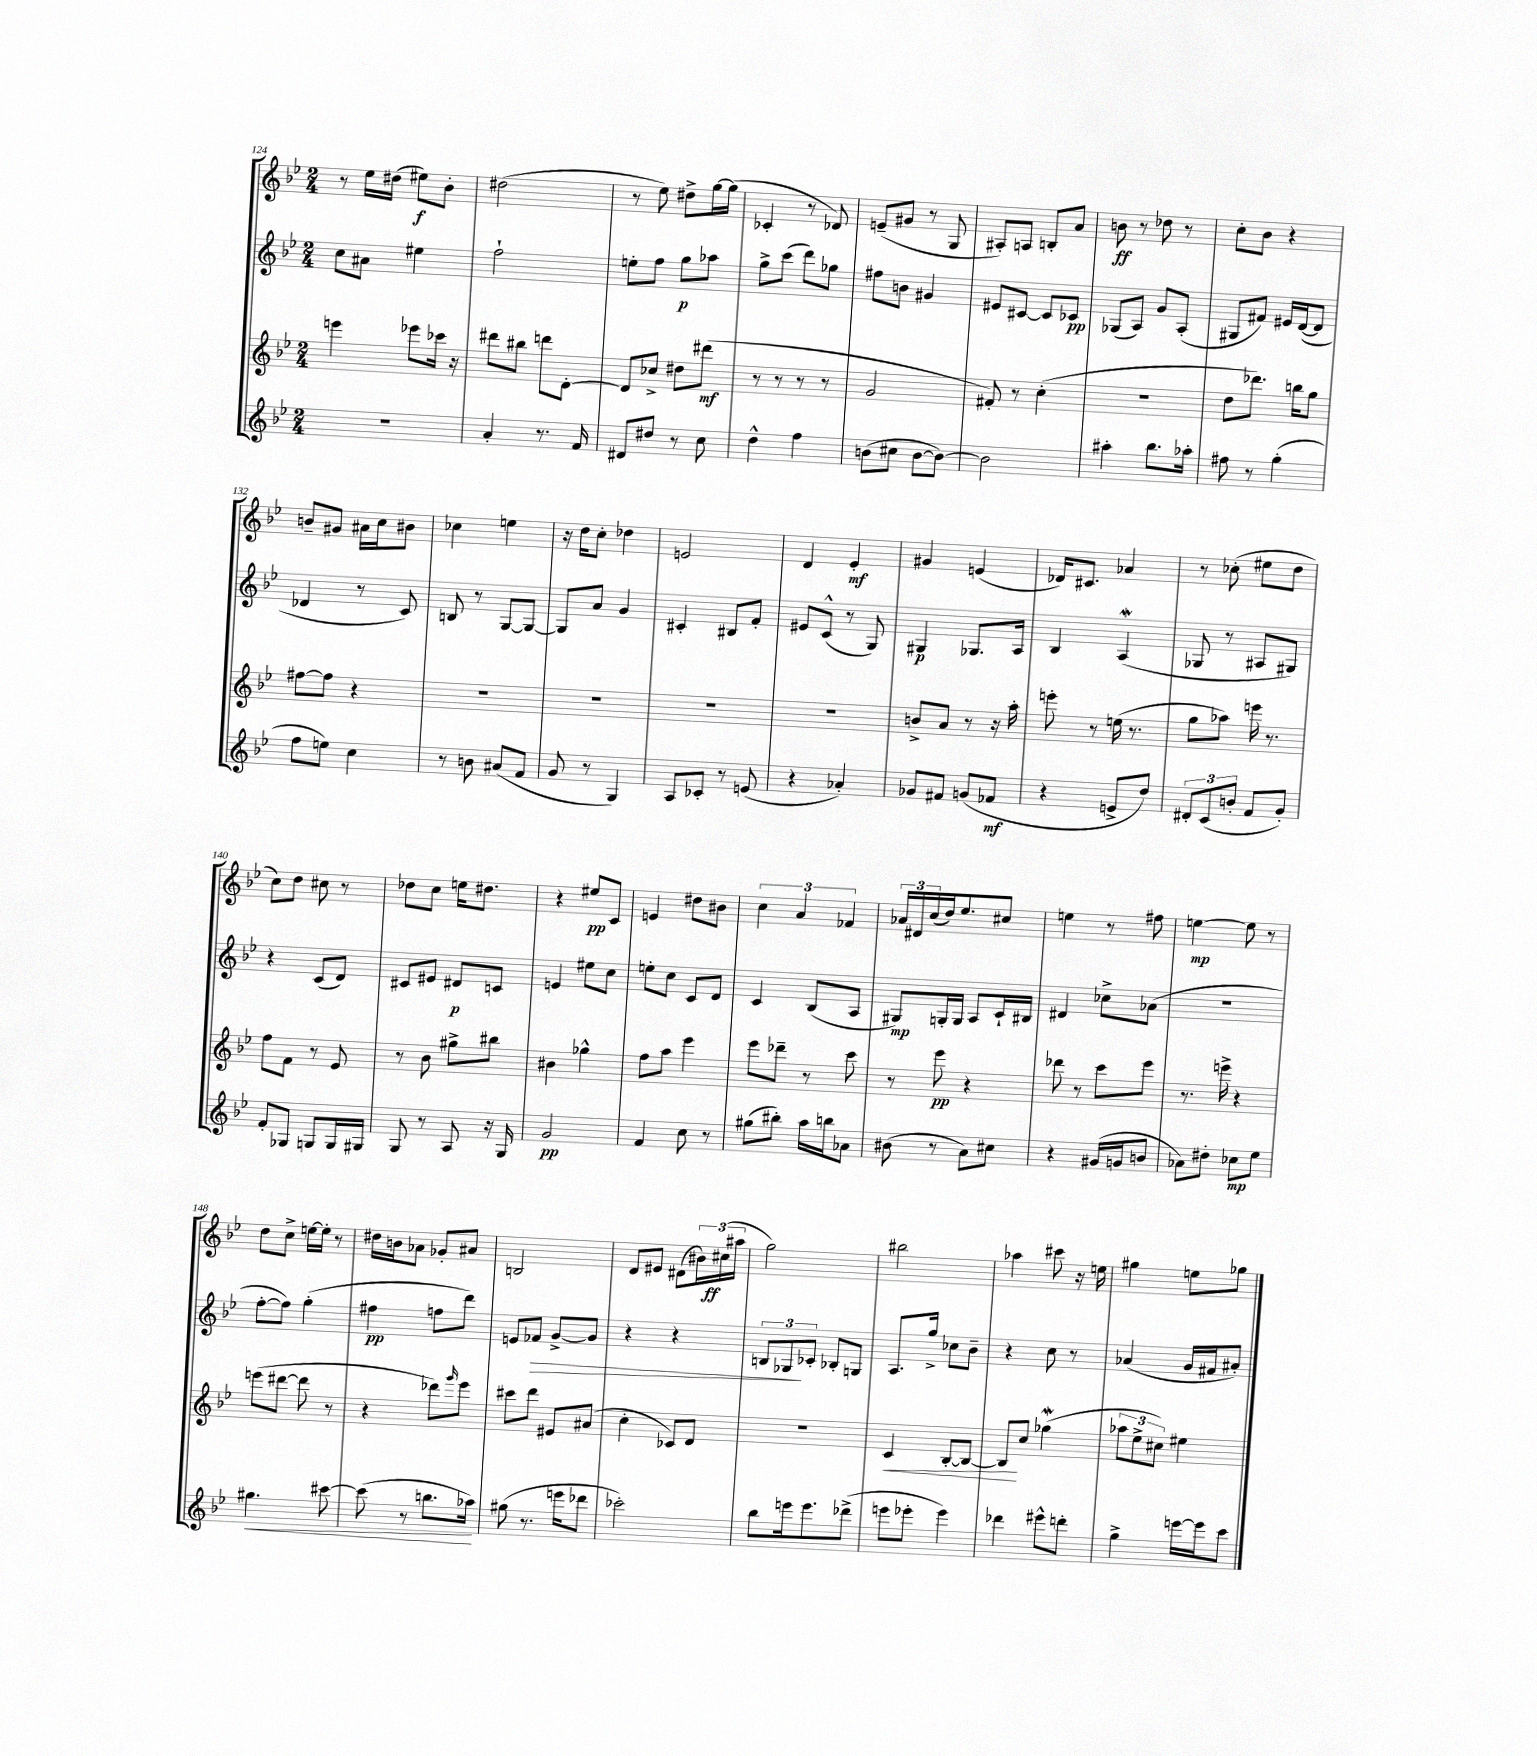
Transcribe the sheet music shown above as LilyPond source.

<<
\new StaffGroup <<
\new Staff = "s0" {
    \clef treble \key bes \major \numericTimeSignature \time 2/4
    r8 ees''16 dis''16( eis''8\f) bes'8-. |
    dis''2( |
    r8 ees''8) dis''8-> g''16~ g''16( |
    ces'4-. r8 des'8) |
    e'8--( gis'8 r8 g8 |
    ais8-.) a8 b8-. a'8 |
    b'8\ff r8 des''8 r8 |
    c''8-. bes'8 r4 |
    b'8-- gis'8 ais'16 c''16 bis'8 |
    ces''4 e''4 |
    r16 d''16 c''8-. des''4 |
    e'2 |
    d'4 ees'4-.\mf |
    gis'4 e'4( |
    des'16) cis'8. aes'4 |
    r8 ces''8-.( eis''8 d''8 |
    c''8) d''8 cis''8 r8 |
    des''8 c''8 e''16 dis''8. |
    r4 eis''8\pp c'8 |
    e'4 dis''8 bis'8 |
    \tuplet 3/2 { c''4 a'4 fes'4 } |
    \tuplet 3/2 { aes'16 dis'16 c''16( } d''16) ees''8. cis''8 |
    e''4 r8 fis''8 |
    e''4~\mp e''8 r8 |
    d''8 c''8-> e''16~ e''16-. r8 |
    dis''16 b'16 aes'8 ges'8-. ais'8 |
    b2 |
    d'8 eis'8 dis'8( \tuplet 3/2 { bis'16) cis''16\ff( ais''16 } |
    g''2) |
    bis''2 |
    aes''4 cis'''8 r16 e''16 |
    gis''4 e''8 ges''8 \bar "|." |
}
\new Staff = "s1" {
    \clef treble \key bes \major \numericTimeSignature \time 2/4
    c''8 ais'8 eis''4 |
    f''2-! |
    e''8-. f''8 g''8\p aes''8 |
    g''8-> c'''8( d'''8) ges''8 |
    fis''8 b'8 gis'4 |
    eis'8 cis'8~ cis'8 ces'8\pp |
    ges8( a8) g'8 a8-.( |
    gis8 fis'8) eis'16 d'16~( d'8 |
    des'4 r8 c'8) |
    b8 r8 g8~ g8~ |
    g8 a'8 g'4 |
    cis'4-. bis8 f'8-. |
    eis'8 c'8-^( r8 g8) |
    gis4\p ges8. a16 |
    bes4 a4\mordent( |
    ges8 r8 ais8 gis8) |
    r4 c'8( d'8) |
    cis'8 eis'8 dis'8\p c'8 |
    e'4 eis''8 c''8 |
    e''8-. c''8 c'8 d'8 |
    c'4 bes8( a8 |
    gis8\mp) g16-. g16 a8 c'16-! bis16 |
    dis'4 ces''8-> aes'8( |
    r2 |
    f''8~-. f''8) g''4-.( |
    fis''4\pp f''8 d'''8) |
    e'8 fes'8\> g'8~-> g'8 |
    r4 r4 |
    \tuplet 3/2 { b8 ges8\! ces'8-. } bes8-. g8 |
    a8. g''16-> ces''8 bes'8-- |
    r4 c''8 r8 |
    aes'4( g'16 fis'16 ais'8-.) \bar "|." |
}
\new Staff = "s2" {
    \clef treble \key bes \major \numericTimeSignature \time 2/4
    e'''4 ees'''8 ces'''16 r16 |
    dis'''8 bis''8 d'''8 d'8~-. |
    d'8 ces''8-> dis''8 dis'''8\mf( |
    r8 r8 r8 r8 |
    g'2 |
    fis'8-.) r8 c''4-.( |
    R2 |
    d''8 des'''8.) b''16 g''8 |
    fis''8~ fis''8 r4 |
    R2 |
    R2 |
    R2 |
    R2 |
    b'8-> a'8 r8 r16 a''16-. |
    e'''8-. r8 e''16( r8. |
    g''8 aes''8) e'''16 r8. |
    f''8 f'8 r8 ees'8 |
    r8 bes'8 gis''8-> bis''8 |
    bis'4 ges''4-^ |
    f''8 a''8 ees'''4 |
    ees'''8 des'''8-- r8 c'''8 |
    r8 ees'''8\pp r4 |
    des'''8 r8 c'''8 ees'''8 |
    r8. e'''16-> r4 |
    e'''8( dis'''8~ dis'''8 r8 |
    r4 des'''8) \grace { g'''16 } ees'''8 |
    cis'''8 d'''8 eis'8 ais'8( |
    c''4-. ces'8) d'8 |
    r2 |
    c'4\< bes8~-. bes8~ |
    bes8\! c''8 ges''4\mordent( |
    \tuplet 3/2 { aes''8 ees''8-> cis''8) } eis''4 \bar "|." |
}
\new Staff = "s3" {
    \clef treble \key bes \major \numericTimeSignature \time 2/4
    R2 |
    a'4-. r8. f'16 |
    dis'8 dis''8 r8 c''8 |
    d''4-^ f''4 |
    b'8( cis''8 b'8~ b'8~) |
    b'2 |
    ais''4-. bes''8. aes''16-. |
    fis''8 r8 g''4-.( |
    f''8 e''8) c''4 |
    r8 b'8 ais'8( f'8 |
    g'8 r8 g4) |
    a8 ces'8-. r8 e'8( |
    r4 aes'4-.) |
    ges'8 fis'8 g'8( fes'8\mf |
    r4 e'8-> d''8) |
    \tuplet 3/2 { dis'8-. c'8( b'8-. } f'8 g'8-.) |
    f'8-. ges8 g8 g16 gis16 |
    g8 r8 a8 r16 g16 |
    g'2\pp |
    f'4 c''8 r8 |
    gis''8( bis''8-.) a''16 b''16 aes'8 |
    bis'8( r8 a'8) cis''8 |
    r4 gis'16( g'16 b'8 |
    aes'8) dis''8-. ces''8\mp ees''8 |
    gis''4.\< cis'''8~ |
    cis'''8( r8 b''8. aes''16\!) |
    gis''8( r8. e'''16 des'''8 |
    ces'''2-.) |
    bes''8 e'''16 e'''8. des'''8->( |
    e'''8 ees'''8-. ees'''4) |
    des'''4 eis'''8-^ d'''8-. |
    g''4-> e'''16~ e'''16 c'''8 \bar "|." |
}
>>
>>
\layout { \context { \Score currentBarNumber = #124 } }
